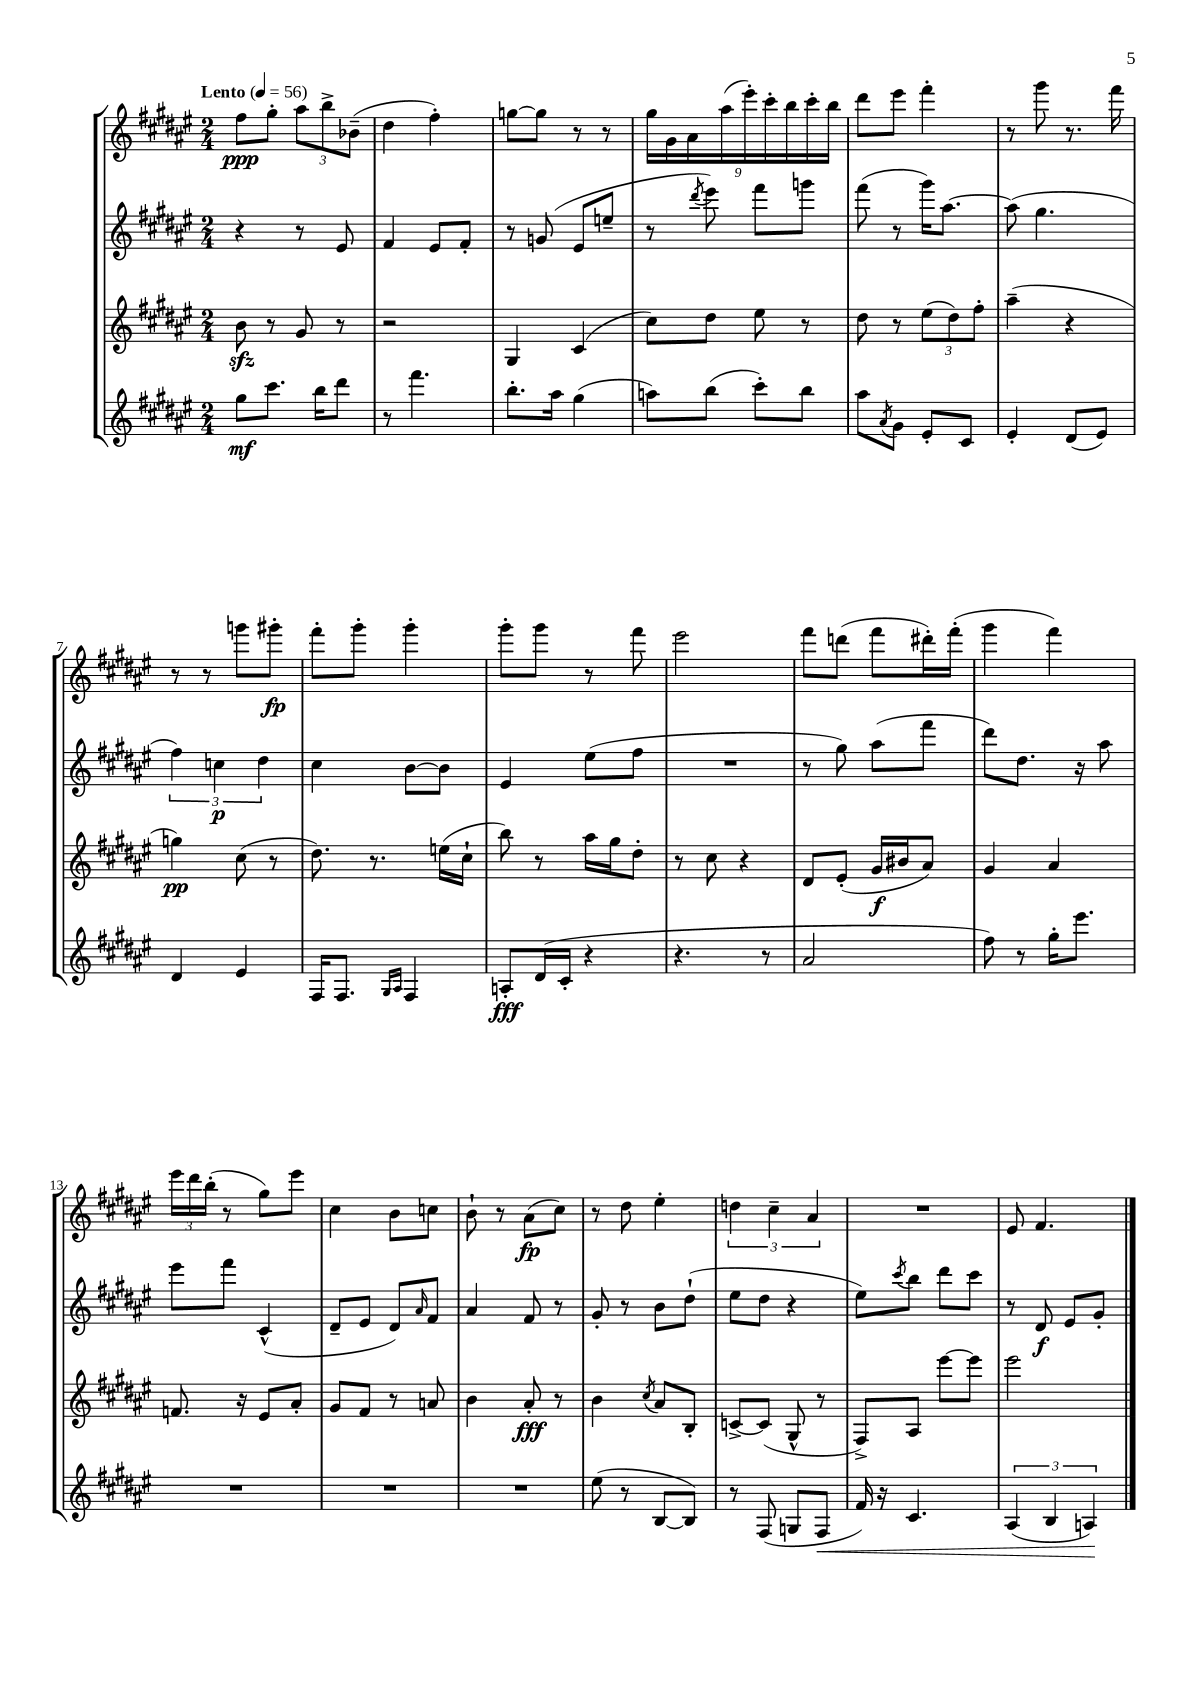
<<
\new StaffGroup <<
\new Staff = "s0" {
    \clef treble \key fis \major \numericTimeSignature \time 2/4 \tempo "Lento" 4 = 56
    fis''8\ppp gis''8-. \tuplet 3/2 { ais''8 b''8-> bes'8--( } |
    dis''4 fis''4-.) |
    g''8~ g''8 r8 r8 |
    \tuplet 9/8 { gis''16 gis'16 ais'16 ais''16( eis'''16-.) cis'''16-. b''16 cis'''16-. b''16 } |
    dis'''8 eis'''8 fis'''4-. |
    r8 gis'''8 r8. fis'''16 |
    r8 r8 g'''8 gis'''8-.\fp |
    fis'''8-. gis'''8-. gis'''4-. |
    gis'''8-. gis'''8 r8 fis'''8 |
    eis'''2 |
    fis'''8 d'''8( fis'''8 dis'''16-.) fis'''16-.( |
    gis'''4 fis'''4) |
    \tuplet 3/2 { eis'''16 dis'''16 b''16-.( } r8 gis''8) eis'''8 |
    cis''4 b'8 c''8 |
    b'8-! r8 ais'8\fp( cis''8) |
    r8 dis''8 eis''4-. |
    \tuplet 3/2 { d''4 cis''4-- ais'4 } |
    R2 |
    eis'8 fis'4. \bar "|." |
}
\new Staff = "s1" {
    \clef treble \key fis \major \numericTimeSignature \time 2/4
    r4 r8 eis'8 |
    fis'4 eis'8 fis'8-. |
    r8 g'8( eis'8 e''8-- |
    r8 \acciaccatura { dis'''8 } eis'''8) fis'''8 g'''8 |
    fis'''8( r8 gis'''16) ais''8.~ |
    ais''8( gis''4. |
    \tuplet 3/2 { fis''4) c''4\p dis''4 } |
    cis''4 b'8~ b'8 |
    eis'4 eis''8( fis''8 |
    R2 |
    r8 gis''8) ais''8( fis'''8 |
    dis'''8) dis''8. r16 ais''8 |
    eis'''8 fis'''8 cis'4-^( |
    dis'8-- eis'8 dis'8) \grace { ais'16 } fis'8 |
    ais'4 fis'8 r8 |
    gis'8-. r8 b'8 dis''8-!( |
    eis''8 dis''8 r4 |
    eis''8) \acciaccatura { cis'''8 } b''8 dis'''8 cis'''8 |
    r8 dis'8\f eis'8 gis'8-. \bar "|." |
}
\new Staff = "s2" {
    \clef treble \key fis \major \numericTimeSignature \time 2/4
    b'8\sfz r8 gis'8 r8 |
    r2 |
    gis4 cis'4( |
    cis''8) dis''8 eis''8 r8 |
    dis''8 r8 \tuplet 3/2 { eis''8( dis''8) fis''8-. } |
    ais''4--( r4 |
    g''4\pp) cis''8( r8 |
    dis''8.) r8. e''16( cis''16-! |
    b''8) r8 ais''16 gis''16 dis''8-. |
    r8 cis''8 r4 |
    dis'8 eis'8-.( gis'16\f bis'16 ais'8) |
    gis'4 ais'4 |
    f'8. r16 eis'8 ais'8-. |
    gis'8 fis'8 r8 a'8 |
    b'4 ais'8-.\fff r8 |
    b'4 \acciaccatura { cis''8 } ais'8 b8-. |
    c'8~-> c'8( gis8-^ r8 |
    fis8->) ais8 eis'''8~ eis'''8 |
    eis'''2 \bar "|." |
}
\new Staff = "s3" {
    \clef treble \key fis \major \numericTimeSignature \time 2/4
    gis''8\mf cis'''8. b''16 dis'''8 |
    r8 fis'''4. |
    b''8.-. ais''16 gis''4( |
    a''8) b''8( cis'''8-.) b''8 |
    ais''8 \acciaccatura { ais'8 } gis'8 eis'8-. cis'8 |
    eis'4-. dis'8( eis'8) |
    dis'4 eis'4 |
    fis16 fis8. \grace { gis16 ais16 } fis4 |
    a8-.\fff dis'16( cis'16-. r4 |
    r4. r8 |
    ais'2 |
    fis''8) r8 gis''16-. eis'''8. |
    R2 |
    R2 |
    R2 |
    eis''8( r8 b8~ b8) |
    r8 fis8( g8 fis8\< |
    fis'16) r16 cis'4. |
    \tuplet 3/2 { ais4( b4 a4\!) } \bar "|." |
}
>>
>>
